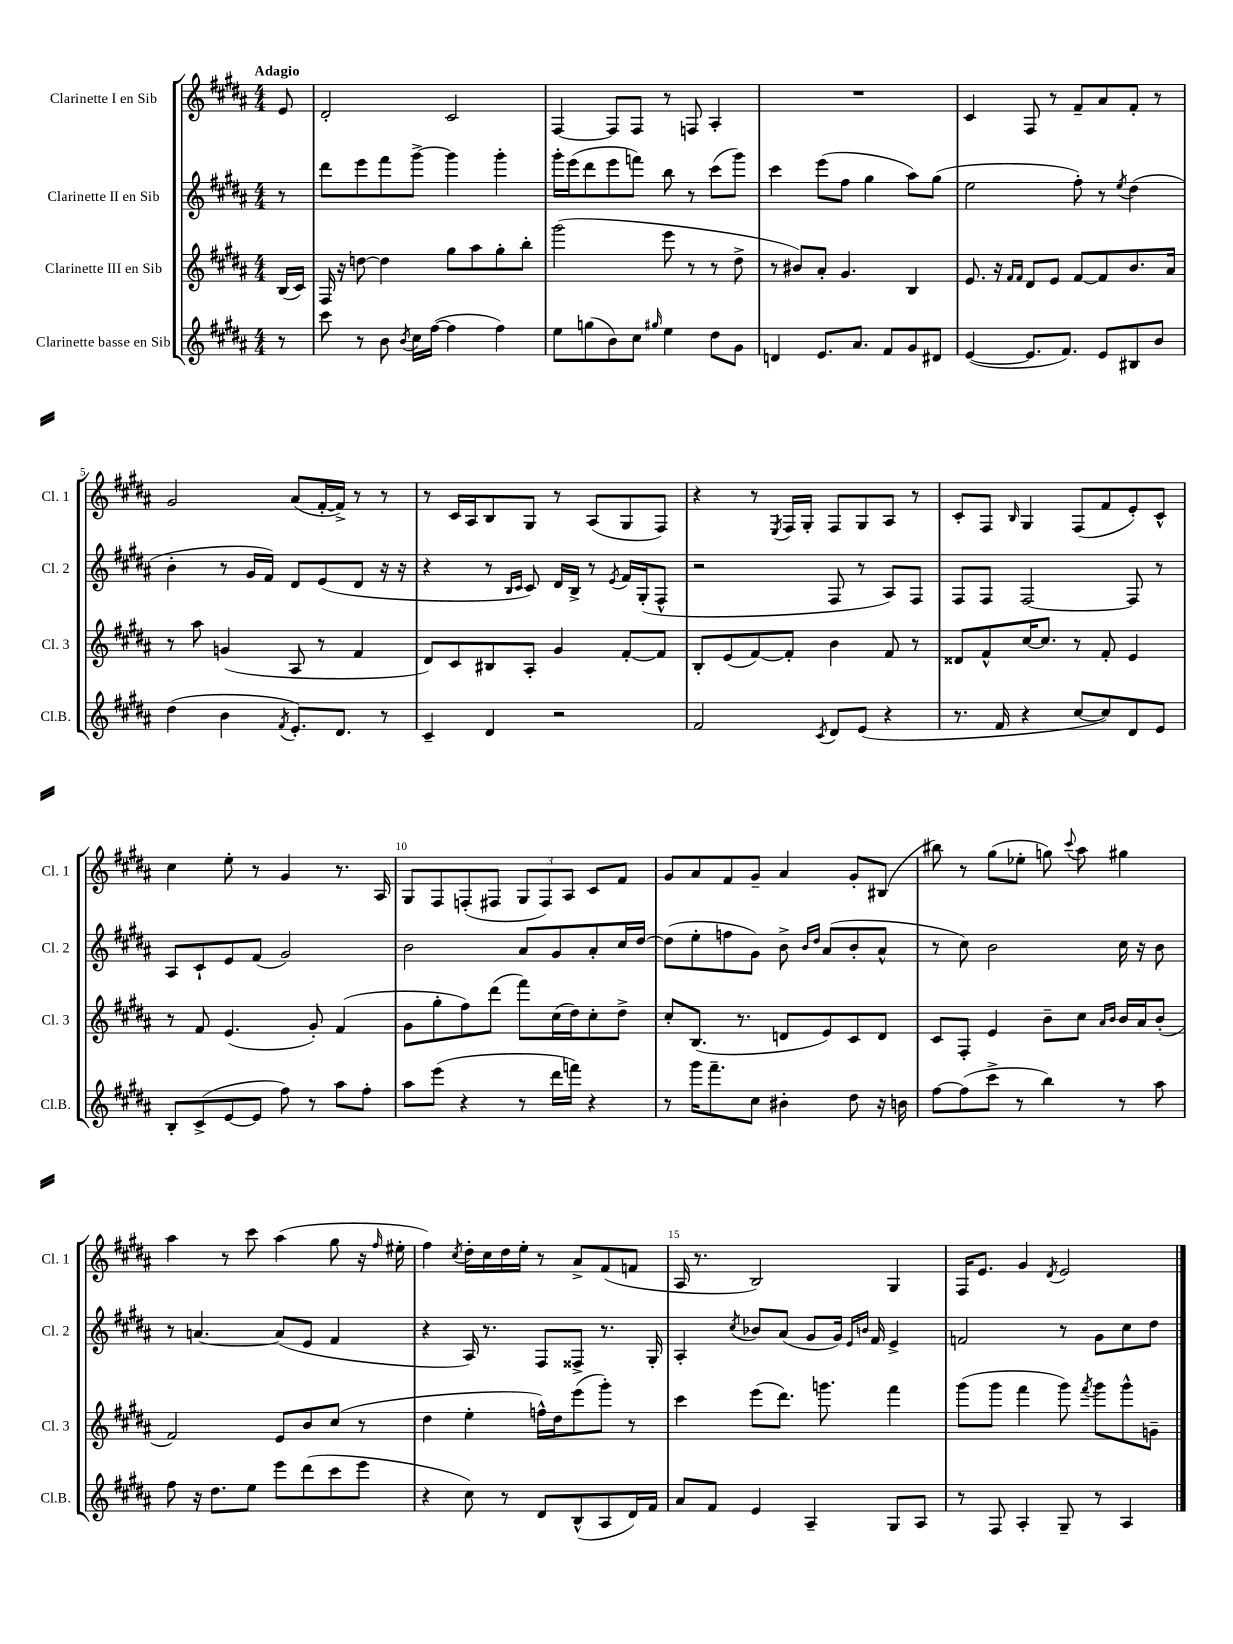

**kern	**kern	**kern	**kern
*staff4	*staff3	*staff2	*staff1
*clefG2	*clefG2	*clefG2	*clefG2
*k[f#c#g#d#a#]	*k[f#c#g#d#a#]	*k[f#c#g#d#a#]	*k[f#c#g#d#a#]
*M4/4	*M4/4	*M4/4	*M4/4
8r	(16B/LL	8r	8e/
.	16c#/JJ)	.	.
=	=	=	=
8ccc#\	16F#/	8ddd#\L	2d#'/
.	16r	.	.
8r	[8dd\	8eee\	.
8b\	4dd\]	8fff#\	.
8qb/	.	.	.
16cc#\LL	.	[8ggg#^\J	.
([16ff#\JJ	.	.	.
4ff#\]	8gg#\L	4ggg#\]	2c#/
.	8aa#\	.	.
4ff#\)	8gg#'\	4ggg#'\	.
.	8bb'\J	.	.
=	=	=	=
8ee\L	(2ggg#\	16ggg#'\LL	[4F#/
.	.	(16eee\J	.
(8gg\	.	8ddd#\	.
8b\)	.	8eee\	8F#/]L
8cc#\J	.	8fff\J)	8F#/J
16qqgg#/	.	.	.
4ee\	8eee\	8bb\	8r
.	8r	8r	8F/
8dd#\L	8r	(8ccc#\L	4A#'/
8g#\J	8dd#^\	8ggg#\J)	.
=	=	=	=
4d/	8r	4ccc#\	1r
.	8b#/L)	.	.
8.e/L	8a#'/J	(8eee\L	.
.	4.g#/	8ff#\J	.
8.a#/J	.	.	.
.	.	4gg#\	.
8f#/L	.	.	.
8g#/	4B/	8aa#\L)	.
8d#/J	.	(8gg#\J	.
=	=	=	=
([4e/	8.e/	2ee\	4c#/
.	16r	.	.
.	16qqf#/LL	.	.
.	16qqf#/JJ	.	.
8.e/]L	8d#/L	.	8F#/
.	8e/J	.	8r
8.f#/J)	.	.	.
.	[8f#/L	8ff#'\)	8f#~/L
8e/L	8f#/]	8r	8a#/
.	.	8qee/	.
8B#/	8.b/	(4dd#\	8f#'/J
8b/J	.	.	8r
.	16a#/Jk	.	.
=	=	=	=
(4dd#\	8r	4b'\	2g#/
.	8aa#\	.	.
4b\	(4g/	8r	.
.	.	16g#/LL	.
.	.	16f#/JJ)	.
8qf#/	.	.	.
8.e'/L)	8A#/	8d#/L	(8a#/L
.	8r	(8e/	[16f#'/L
8.d#/J	.	.	16f#^/]JJ)
.	4f#/	8d#/J	8r
8r	.	16r	8r
.	.	16r	.
=	=	=	=
4c#~/	8d#/L)	4r	8r
.	8c#/	.	16c#/LL
.	.	.	16A#/J
4d#/	8B#/	8r	8B/
.	.	16qqB/LL	.
.	.	16qqc#/JJ	.
.	8A#'/J	8c#/)	8G#/J
2r	4g#/	16d#/LL	8r
.	.	16B^/JJ	.
.	.	8r	(8A#/L
.	.	8qe/	.
.	[8f#'/L	16f#/LL	8G#/
.	.	(16G#'/J	.
.	8f#/]J	8F#^^/J	8F#/J)
=	=	=	=
2f#/	8B'/L	2r	4r
.	(8e/	.	.
.	[8f#/)	.	8r
.	.	.	8qE/
.	8f#'/]J	.	16F#/LL
.	.	.	16G#'/JJ
8qc#/	.	.	.
8d#/L	4b\	8F#/	8F#/L
(8e/J	.	8r	8G#/
4r	8f#/	8A#/L)	8A#/J
.	8r	8F#/J	8r
=	=	=	=
8.r	8d##/L	8F#/L	8c#'/L
.	8f#^^/	8F#/J	8F#/J
16f#/	.	.	.
.	.	.	16qqB/
4r	[16cc#/K	[2F#/	4G#/
.	8.cc#/]J	.	.
[8cc#/L	8r	.	(8F#/L
8cc#/])	8f#'/	.	8f#/
8d#/	4e/	8F#/]	8e'/)
8e/J	.	8r	8c#^^/J
=	=	=	=
8B'/L	8r	8A#/L	4cc#\
(8c#^/	8f#/	8c#`/	.
[8e/	(4.e/	8e/	8ee'\
8e/]J	.	(8f#/J	8r
8ff#\)	.	2g#/)	4g#/
8r	8g#'/)	.	.
8aa#\L	(4f#/	.	8.r
8ff#'\J	.	.	.
.	.	.	16A#/
=	=	=	=
8aa#\L	8g#\L	2b\	8G#/L
(8eee\J	8gg#'\	.	8F#/
4r	8ff#\)	.	(8F'/
.	(8ddd#\J	.	8F#/J
8r	8fff#\L)	8a#/L	12G#/L
.	.	.	12F#/)
16ddd#\LL	(16cc#\L	8g#/	.
.	.	.	12A#/J
16fff\JJ)	16dd#\J)	.	.
4r	8cc#'\	8a#'/	8c#/L
.	8dd#^\J	16cc#/L	8f#/J
.	.	[16dd#/JJ	.
=	=	=	=
8r	8cc#'/L	(8dd#\]L	8g#/L
16ggg#\LK	(8.B/J	8ee'\	8a#/
8.fff#~\	.	.	.
.	.	8ff\	8f#/
.	8.r	.	.
8cc#\J	.	8g#\J)	8g#~/J
4b#'\	8d/L	8b^\	4a#/
.	.	16qqb/LL	.
.	.	16qqdd#/JJ	.
.	8e/)	(8a#/L	.
8dd#\	8c#/	8b'/	8g#'/L
16r	8d/J	8a#^^/J	(8B#/J
16b\	.	.	.
=	=	=	=
[8ff#\L	8c#/L	8r	8bb#\)
(8ff#\]	8F#'/J	8cc#\)	8r
8ccc#^\J	4e/	2b\	(8gg#\L
8r	.	.	8ee-'\J
4bb\)	8b~\L	.	8gg\)
.	.	.	8qqccc#/
.	8cc#\J	.	8aa#\
.	16qqa#/LL	.	.
.	16qqb/JJ	.	.
8r	16b/LL	16cc#\	4gg#\
.	16a#/J	16r	.
8aa#\	(8b'/J	8b\	.
=	=	=	=
8ff#\	2f#/)	8r	4aa#\
16r	.	[4.a/	.
8.dd#\L	.	.	.
.	.	.	8r
8ee\J	.	.	8ccc#\
8eee\L	8e/L	(8a/]L	(4aa#\
(8ddd#\	8b/	8e/J	.
8ccc#\	(8cc#/J	4f#/	8gg#\
8eee\J	8r	.	16r
.	.	.	16qqff#/
.	.	.	16ee#'\
=	=	=	=
4r	4dd#\	4r	4ff#\)
.	.	.	8qcc#/
8cc#\)	4ee'\	16A#/)	16dd#'\LL
.	.	8.r	16cc#\
8r	.	.	16dd#\
.	.	.	16ee'\JJ
8d#/L	16ff^^\LL)	8F#/L	8r
.	16dd#\J	.	.
(8B^^/	(8eee\	8F##^/J	8a#^/L
8A#/	8ggg#'\J)	8.r	(8f#/
16d#/L)	8r	.	8f/J
16f#/JJ	.	16G#'/	.
=	=	=	=
8a#/L	4ccc#\	4A#'/	16A#/
.	.	.	8.r
8f#/J	.	.	.
.	.	8qcc#/	.
4e/	(8eee\L	8b-/L	2B/)
.	8.ddd#\J)	(8a#/J	.
4A#~/	.	8g#/L	.
.	8.ggg\	.	.
.	.	16g#/Jk)	.
.	.	16qqe/LL	.
.	.	16qqb/JJ	.
.	.	16f#/	.
8G#/L	4fff#\	4e^/	4G#/
8A#/J	.	.	.
=	=	=	=
8r	(8ggg#\L	2f/	16F#/LK
.	.	.	8.e/J
8F#/	8ggg#\J	.	.
4A#'/	4fff#\	.	4g#/
.	.	.	8qd#/
8G#~/	8ggg#\)	8r	2e/
.	8qfff#/	.	.
8r	8ggg#\L	8g#\L	.
4A#/	8ggg#^^\	8cc#\	.
.	8g~\J	8dd#\J	.
==	==	==	==
*-	*-	*-	*-
